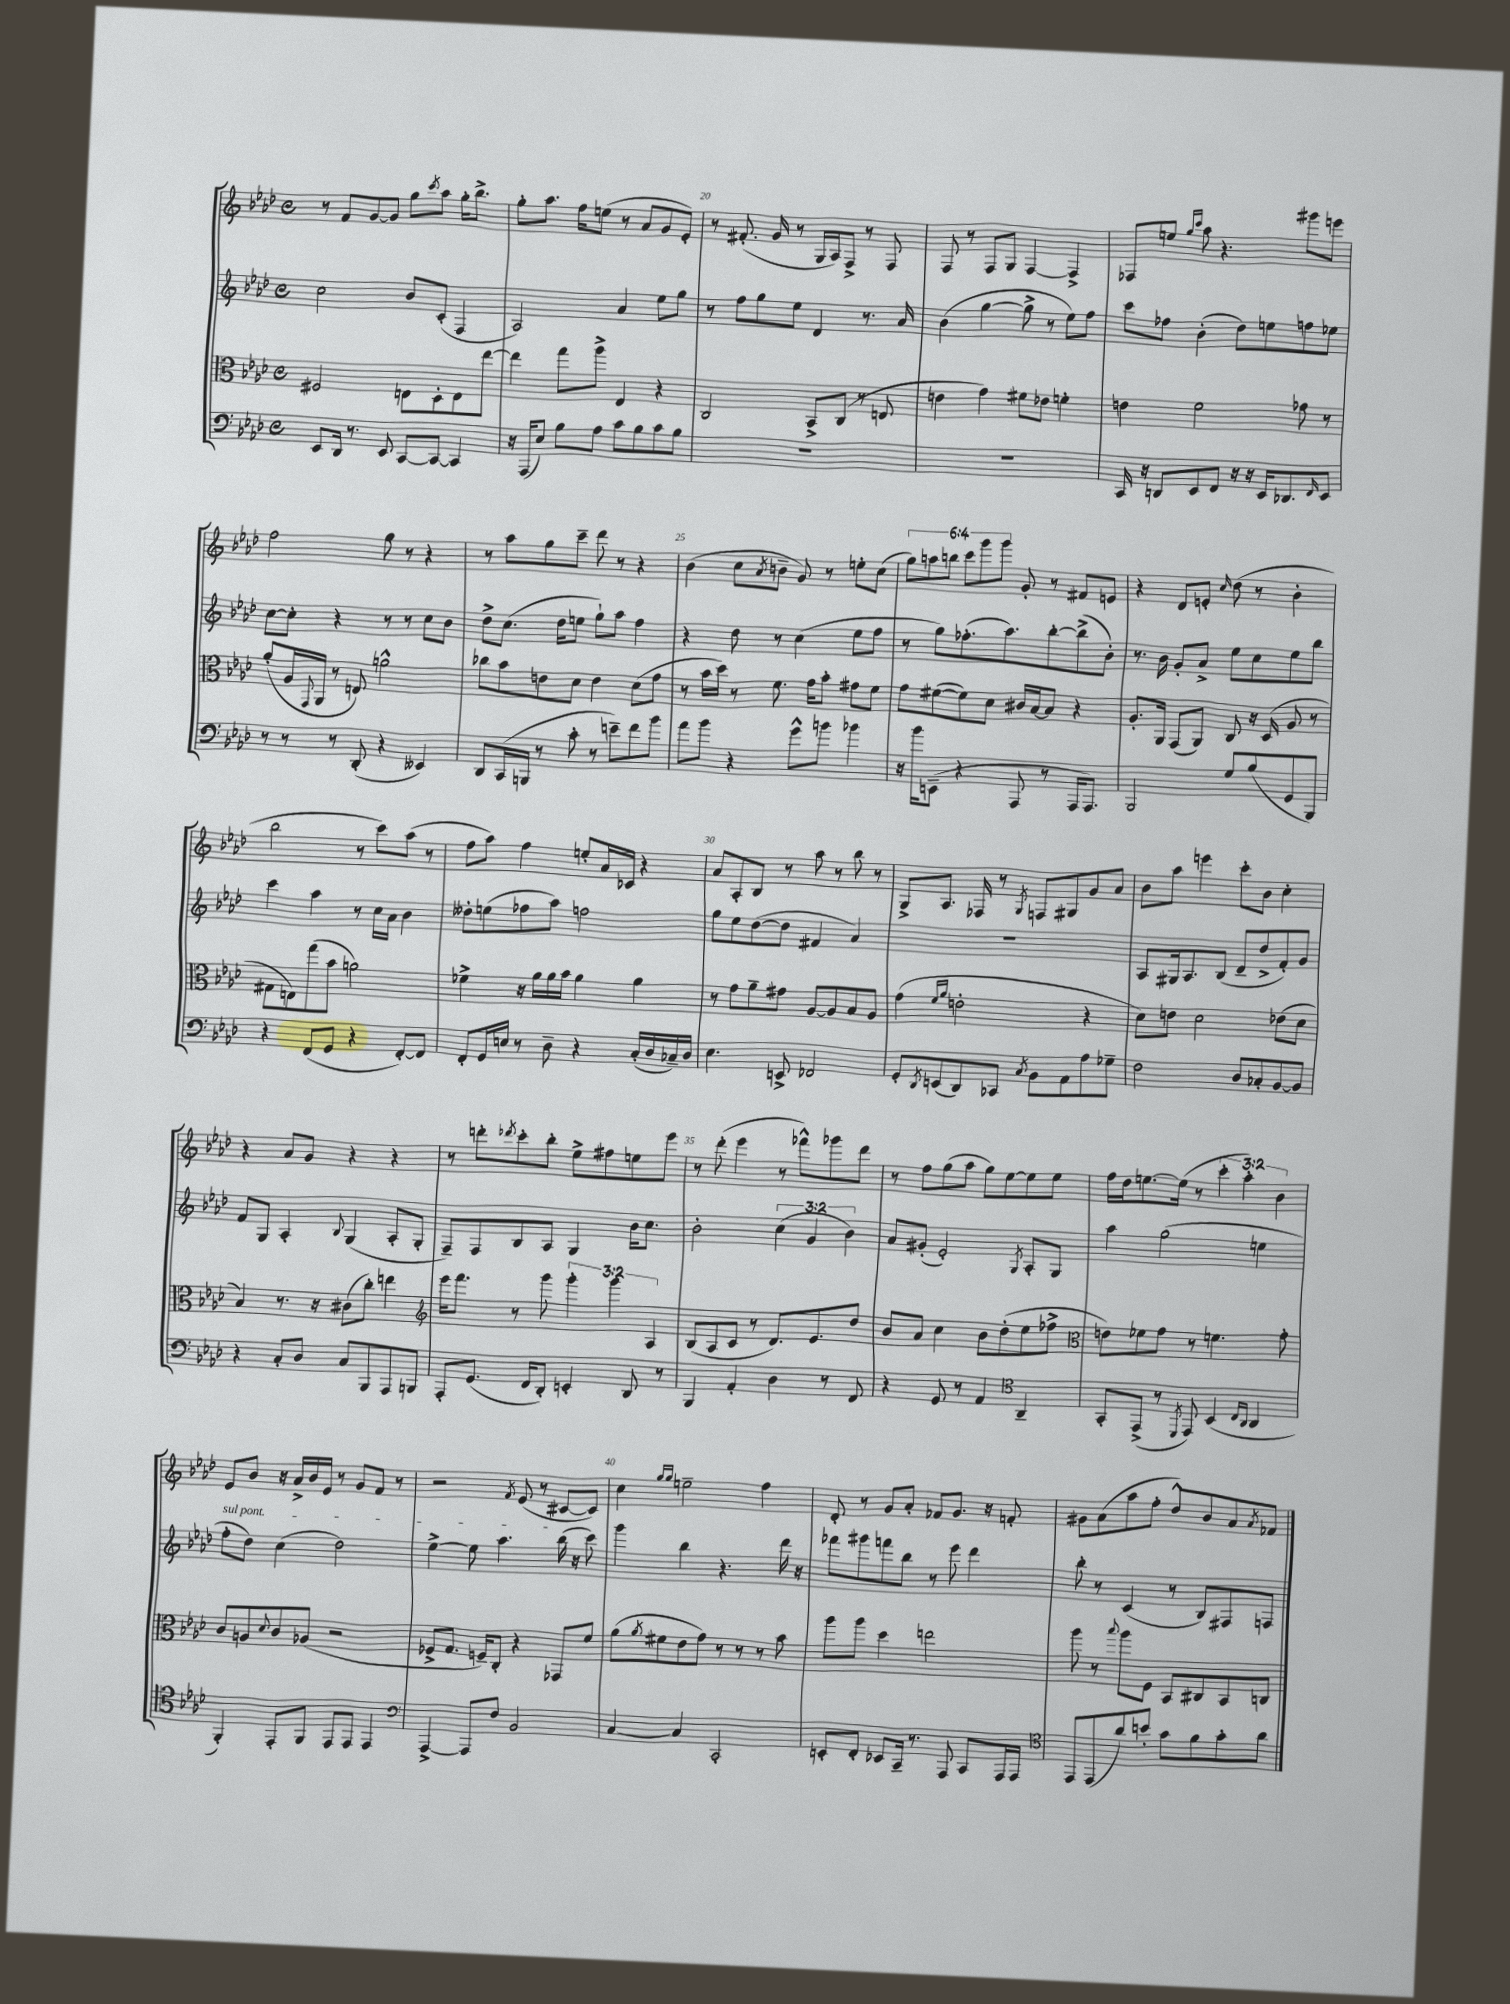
<<
\new StaffGroup <<
\new Staff = "s0" {
    \clef treble \key aes \major \defaultTimeSignature \time 4/4 \override Staff.TupletNumber.text = #tuplet-number::calc-fraction-text
    r8 f'8 g'8~ g'8 g''8 \acciaccatura { c'''8 } aes''8 g''16-. bes''8.-> |
    g''8-. aes''8. f''16 e''8( r8 aes'8 g'8 ees'8-.) |
    r8 fis'8.-.( g'16 r8 g16 aes16) f8-> r8 f8 |
    f8 r8 f8 g8 f4~ f4-> |
    fes8 e''8 \grace { g''16 c'''16 } aes''8 r4. gis'''8 e'''8 |
    f''2 g''8 r8 r4 |
    r8 aes''8 g''8 c'''8-- des'''8 r8 r4 |
    bes'4( c''8 \acciaccatura { aes'8 } b'8-- g'8) r8 e''8-. c''8( |
    \tuplet 6/4 { g''8) a''8 b''8 c'''8 g'''8 g'''8 } g'8-. r8 fis'8 e'8 |
    r4 des'8 e'8-. \grace { c''16 } des''8( r8 bes'4-. |
    bes''2 r8 c'''8) aes''8( r8 |
    f''8 aes''8) f''4 e''8-. aes'16 ces'16 r4 |
    aes'8 aes8-. bes8 r8 aes''8 r8 bes''8 r8 |
    g8-> aes8. fes16 r8 \acciaccatura { g8 } f8 gis8 g'8 aes'8 |
    bes'8 aes''8 e'''4 c'''8-. bes'8 c''4-. |
    r4 aes'8 g'8 r4 r4 |
    r8 d'''8-. \acciaccatura { des'''8 } c'''8-. bes''8-. ees''8-> fis''8 e''8 ees'''8 |
    r8 des'''8-.( ees'''4 r8 fes'''8-^) ges'''8 des'''8 |
    r8 f''8 g''8( aes''8 g''8) ees''8~ ees''8 ees''8 |
    f''16 des''16 e''8.~ e''16( r8 \tuplet 3/2 { c'''4-. aes''4-.) bes'4 } |
    ees'8 bes'8 r16 aes'16-> bes'16 ees'16 r8 g'8 f'8 r8 |
    r2 \acciaccatura { f'8 } ees'8( r8 cis'8~ cis'8) |
    c''4 \grace { g''16 g''16 } e''2-- f''4 |
    des'8-. r8 g'8 aes'8-. fes'8 g'8. r16 f'8-. |
    gis'8 aes'8( aes''8 f''8-. des''8-^) bes'8 aes'8 \acciaccatura { aes'8 } fes'8 \bar "|." |
}
\new Staff = "s1" {
    \clef treble \key aes \major \defaultTimeSignature \time 4/4 \override Staff.TupletNumber.text = #tuplet-number::calc-fraction-text
    c''2 bes'8 c'8-.( f4 |
    aes2) aes'4 ees''8 g''8 |
    r8 f''8 g''8 ees''8 des'4 r8. aes'16 |
    bes'4( g''4~ g''8-> r8 ees''8) f''8 |
    c'''8 fes''8 bes'4-.( des''8) e''8 f''8 ees''8 |
    c''8~ c''8-. r4 r8 r8 c''8 bes'8 |
    des''8-> c''8.( des''16 e''8 g''8-!) aes''8 f''4 |
    r4 des''8 r8 c''4( ees''8 f''8 |
    r8 g''8) fes''8.-.( aes''8.) bes''8~-. bes''8->( bes'8-.) |
    r8. bes'16 g'8-. aes'8-> ees''8 c''8 ees''8 bes''8 |
    c'''4 aes''4 r8 c''16 aes'16 bes'4 |
    deses''8-. e''8( fes''8 aes''8) f''2 |
    g''8 ees''8 des''8~( des''8 fis'4 aes'4) |
    R1 |
    aes8 gis16 aes8. bes8( des'8-- des''8-> f'8-.) g'8 |
    f'8 g8 aes4-. \appoggiatura { bes8 } g4( aes8-. g8-. |
    f8--) f8 bes8 aes8 g4 bes'16 c''8. |
    bes'2-. \tuplet 3/2 { c''4( g'4 bes'4) } |
    aes'8 gis'8-.( ees'2-.) \acciaccatura { g8 } aes8-. g8 |
    aes''4 g''2( e''4 |
    \once \override TextSpanner.bound-details.left.text = \markup { \italic "sul pont." } f''8-.\startTextSpan des''8) c''4( des''2) |
    ees''4~-> ees''8 aes''4. bes''16\stopTextSpan( r16 c'''8) |
    g'''4 bes''4 r4. des'''16 r16 |
    fes'''8 gis'''8 f'''8 bes''8 r8 ees'''8 des'''4 |
    bes''8-. r8 c'4( r8 bes8) fis8 f8 \bar "|." |
}
\new Staff = "s2" {
    \clef alto \key aes \major \defaultTimeSignature \time 4/4 \override Staff.TupletNumber.text = #tuplet-number::calc-fraction-text
    fis2 e8 des8-. e8 ees''8~ |
    ees''4 g''8 aes''8-> ees4 r4 |
    c2 bes,8-> c8( r8 e8 |
    e'4 g'4) fis'8 ees'8 f'4-. |
    e'4 f'2 ges'8 r8 |
    aes'8-.( aes16 \appoggiatura { g,8 } aes,16 r8 e8) a'2-^ |
    ces''8 bes'8 e'8 des'8 e'4 des'8( g'8 |
    r8 bes'16 des''16) r8 f'8. g'16 bes'8-. gis'8 f'8 |
    g'8 fis'8~( fis'8) des'8 cis'16 bes16~ bes8 r4 |
    aes8.-. aes,16 g,8( aes,8) c8 r16 des16( aes8 r8 |
    gis8 e8) g''8( bes'8 a'2) |
    fes'4-> r16 aes'16 aes'16 bes'16 aes'4 aes'4 |
    r8 g'8 aes'8-- gis'8 aes8~ aes8 bes8 aes8 |
    g'4( \grace { f'16 aes'16 } e'2-. r4 |
    des'8) e'8 des'2 ees'8( des'8 |
    bes4) r8. r16 cis'8( c''8-.) e''4 |
    \clef treble ees'''16 f'''8. r8 g'''8 \tuplet 3/2 { g'''4-. g'''4 aes4 } |
    bes8( aes8 c'8 r8 des'8.) ees'8. des''8 |
    bes'8 aes'8 c''4 bes'8 des''8-.( ees''8 fes''8-> |
    \clef alto e'8) fes'8 g'8 r8 f'4. g'8-. |
    c'8 a8 \appoggiatura { des'8 } c'8 aes8( r2 |
    fes8-> g8. f16--) c8-. r4 ges,8 f'8 |
    aes'8( \acciaccatura { aes'8 } fis'8 ees'8 g'8) r8 r8 r8 bes'8 |
    aes''8 aes''8 des''4 e''2 |
    aes''8 r8 \appoggiatura { bes''8 } aes''8 f8 bes,8 cis8 bes,8 c8 \bar "|." |
}
\new Staff = "s3" {
    \clef bass \key aes \major \defaultTimeSignature \time 4/4
    ees,8 des,16 r8. ees,8 c,8~ c,8~ c,4 |
    r16 aes,,16( ees8) bes8 aes8 c'8 bes8 c'8 bes8 |
    R1 |
    R1 |
    c,16 r16 d,8 ees,8 f,8 r16 r16 ees,16 des,8. \grace { f,16 } ees,8 |
    r8 r8 r8 des,8-.( r4 eeses,4) |
    des,8 c,16( b,,16 r8 c'8-. r8 e'8--) f'8 bes'8 |
    aes'8 bes'8 r4 g'8-^ b'8 bes'4 |
    r16 bes'16 e,8--( r4 aes,,8 r8 aes,,16 aes,,8.) |
    bes,,2 g8 bes8( g,8 bes,,8) |
    r4 f,8( g,8 r4 f,8~-.) f,8 |
    f,8-. g,16 e16 r8 des8-- r4 c16-.( des16 ces16--) des16 |
    ees4. e,8-> fes,2 |
    g,8-. \acciaccatura { des,8 } e,8( des,8) ces,8 \acciaccatura { c8 } bes,8 aes,8 aes8 ges8-- |
    f2 des8 ces8-. bes,8~ bes,8 |
    r4 c8-. des8 c8 bes,,8 aes,,8 b,,8 |
    aes,,8-. g,8.( f,16 des,8-.) e,4-. des,8 r8 |
    bes,,4 aes,4-. des4 r8 f,8 |
    r4 g,8 r8 aes,4 \clef tenor aes,4-- |
    g,8-. ees,8->( r8 \acciaccatura { des,8 } ees,8) bes,4( \grace { c16 aes,16 } aes,4 |
    f,4-.) ees,8-. f,8 ees,8 ees,8 ees,4 |
    \clef bass aes,,4~-> aes,,8 f8 bes,2 |
    c4~ c4 c,2-. |
    e,8-. f,8-. ees,8 c,16-- r8. aes,,8 c,8 aes,,16 aes,,16 |
    \clef tenor ees,8 ees,8( aes'8) b'8-. g'8 f'8 g'8-. aes'8 \bar "|." |
}
>>
>>
\layout { \context { \Score currentBarNumber = #18 \override BarNumber.break-visibility = ##(#f #t #t) barNumberVisibility = #(every-nth-bar-number-visible 5) } }
